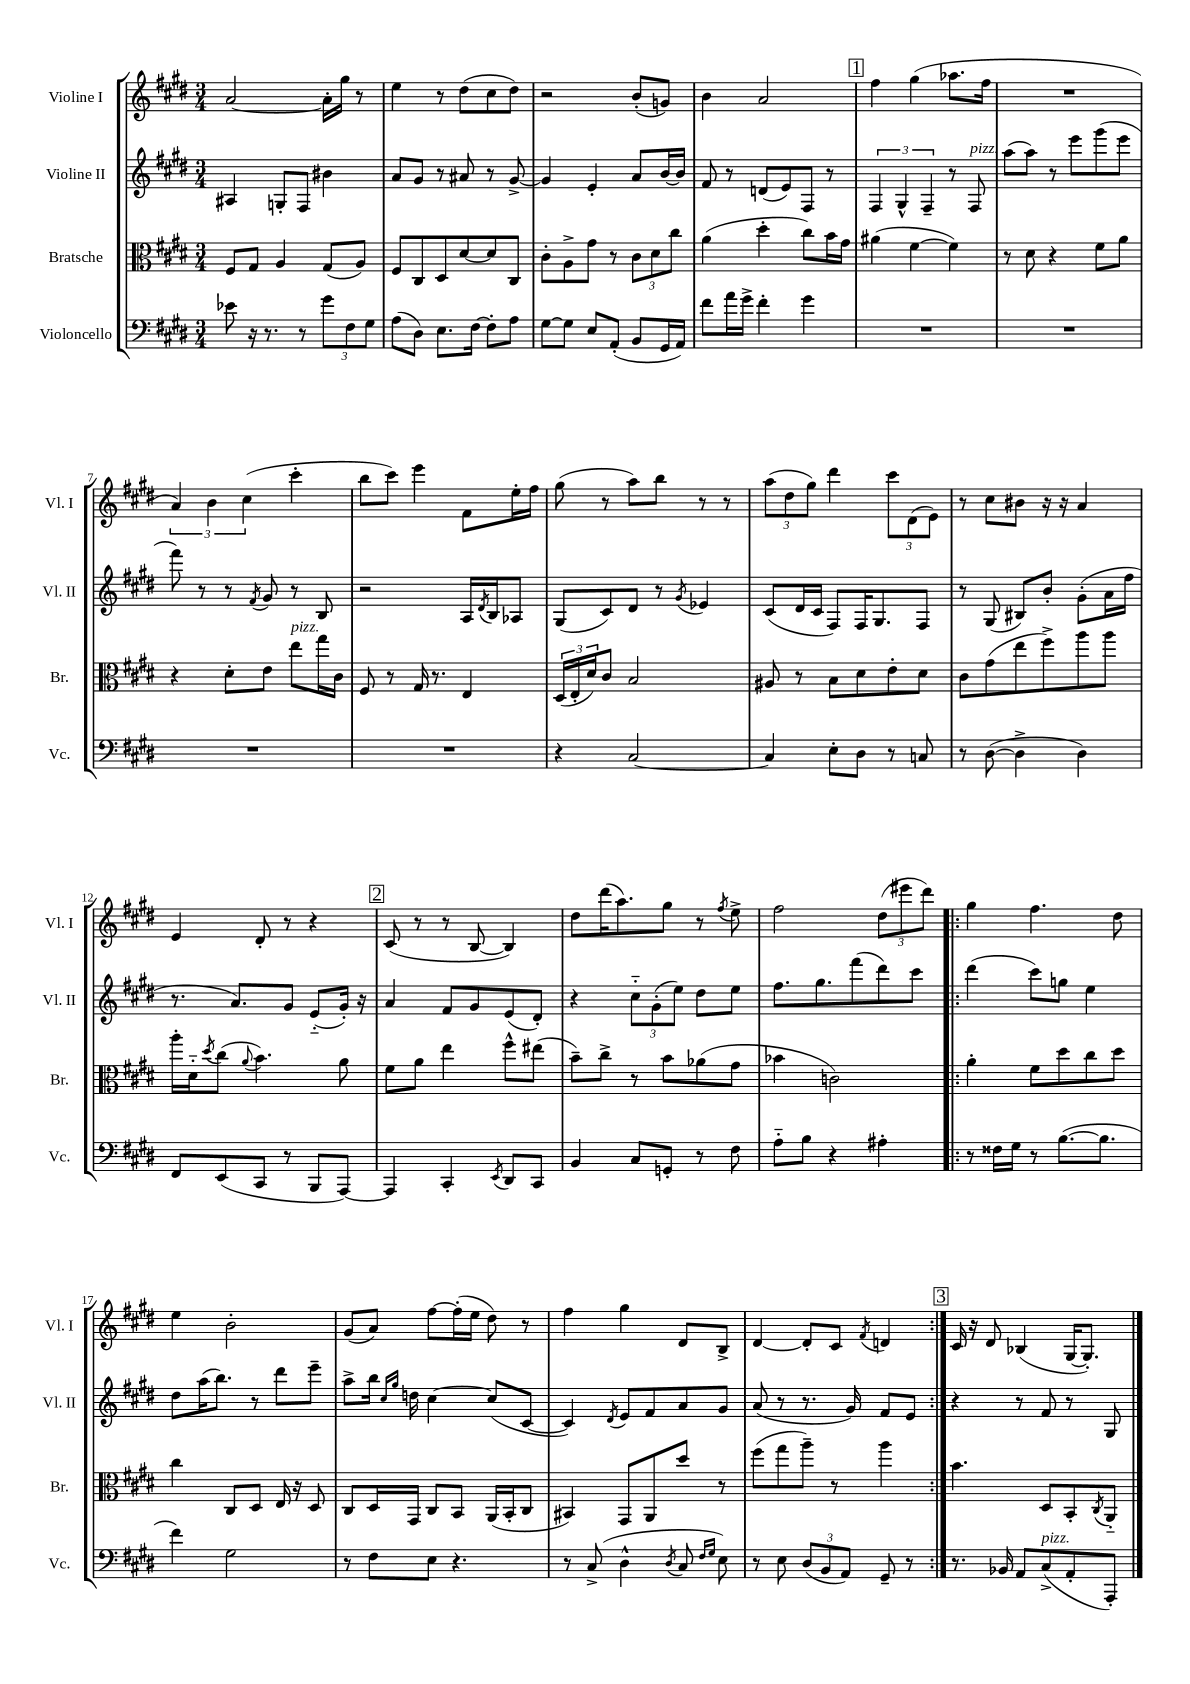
<<
\new StaffGroup <<
\new Staff = "s0" \with { instrumentName = "Violine I" shortInstrumentName = "Vl. I" } {
    \clef treble \key e \major \numericTimeSignature \time 3/4
    a'2~ a'16-. gis''16 r8 |
    e''4 r8 dis''8( cis''8 dis''8) |
    r2 b'8-.( g'8) |
    b'4 a'2 |
    \mark \markup { \box "1" } fis''4 gis''4( aes''8. fis''16 |
    R2. |
    \tuplet 3/2 { a'4) b'4 cis''4( } cis'''4-. |
    b''8 cis'''8) e'''4 fis'8 e''16-. fis''16 |
    gis''8( r8 a''8) b''8 r8 r8 |
    \tuplet 3/2 { a''8( dis''8 gis''8) } dis'''4 \tuplet 3/2 { cis'''8 dis'8( e'8) } |
    r8 cis''8 bis'8 r16 r16 a'4 |
    e'4 dis'8-. r8 r4 |
    \mark \markup { \box "2" } cis'8( r8 r8 b8~ b4) |
    dis''8 dis'''16( a''8.) gis''8 r8 \acciaccatura { fis''8 } e''8-> |
    fis''2 \tuplet 3/2 { dis''8( eis'''8 dis'''8) } |
    \repeat volta 2 { gis''4 fis''4. dis''8 |
    e''4 b'2-. |
    gis'8( a'8) fis''8~ fis''16-.( e''16 dis''8) r8 |
    fis''4 gis''4 dis'8 b8-> |
    dis'4~ dis'8-. cis'8 \acciaccatura { fis'8 } d'4 | }
    \mark \markup { \box "3" } cis'16 r16 dis'8 bes4( gis16~ gis8.-.) \bar "|." |
}
\new Staff = "s1" \with { instrumentName = "Violine II" shortInstrumentName = "Vl. II" } {
    \clef treble \key e \major \numericTimeSignature \time 3/4
    ais4 g8-. fis8 bis'4 |
    a'8 gis'8 r8 ais'8 r8 gis'8~-> |
    gis'4 e'4-. a'8 b'16~ b'16 |
    fis'8 r8 d'8( e'8) fis8 r8 |
    \mark \markup { \box "1" } \tuplet 3/2 { fis4 gis4-^ fis4-- } r8 fis8^\markup { \italic "pizz." } |
    a''8( a''8) r8 e'''8 gis'''8( e'''8 |
    fis'''8) r8 r8 \acciaccatura { fis'8 } gis'8 r8 b8 |
    r2 a16 \acciaccatura { dis'8 } b16 aes8 |
    gis8( cis'8) dis'8 r8 \acciaccatura { gis'8 } ees'4 |
    cis'8( dis'16 cis'16 fis8) fis16 gis8. fis8 |
    r8 gis8( bis8) b'8-. gis'8-.( a'16 fis''16 |
    r8. a'8.) gis'8 e'8-_( gis'16-.) r16 |
    \mark \markup { \box "2" } a'4 fis'8 gis'8 e'8( dis'8-.) |
    r4 \tuplet 3/2 { cis''8-_ gis'8-.( e''8) } dis''8 e''8 |
    fis''8. gis''8. fis'''8( dis'''8) cis'''8 |
    \repeat volta 2 { dis'''4( cis'''8) g''8 e''4 |
    dis''8 a''16( b''8.) r8 dis'''8 e'''8-- |
    a''8-> b''16 \grace { cis''16 gis''16 } d''16 cis''4~ cis''8( cis'8~ |
    cis'4) \acciaccatura { dis'8 } e'8 fis'8 a'8 gis'8 |
    a'8( r8 r8. gis'16) fis'8 e'8 | }
    \mark \markup { \box "3" } r4 r8 fis'8 r8 gis8 \bar "|." |
}
\new Staff = "s2" \with { instrumentName = "Bratsche" shortInstrumentName = "Br." } {
    \clef alto \key e \major \numericTimeSignature \time 3/4
    fis8 gis8 a4 gis8( a8) |
    fis8 cis8 dis8 dis'8~ dis'8 cis8 |
    cis'8-. a8-> gis'8 r8 \tuplet 3/2 { cis'8 dis'8 cis''8 } |
    a'4( dis''4-. cis''8) b'16 gis'16 |
    \mark \markup { \box "1" } ais'4( fis'4~ fis'4) |
    r8 dis'8 r4 fis'8 a'8 |
    r4 dis'8-. e'8 e''8^\markup { \italic "pizz." } gis''16 cis'16 |
    fis8 r8 gis16 r8. e4 |
    \tuplet 3/2 { dis16( e16-. dis'16) } cis'8 b2 |
    ais8 r8 b8 dis'8 e'8-. dis'8 |
    cis'8 gis'8( e''8 fis''8->) a''8 a''8 |
    a''16-. dis'16-_ \acciaccatura { dis''8 } cis''8( \appoggiatura { a'8 } b'4.) a'8 |
    \mark \markup { \box "2" } fis'8 a'8 e''4 fis''8-^ eis''8( |
    b'8--) cis''8-> r8 b'8 aes'8( gis'8 |
    bes'4 c'2) |
    \repeat volta 2 { a'4-. fis'8 dis''8 cis''8 dis''8 |
    cis''4 cis8 dis8 e16 r16 dis8 |
    cis8 dis16 gis,16 cis8 b,8 a,16( b,16-. cis8 |
    bis,4) gis,8 a,8 dis''8 r8 |
    fis''8( gis''8 a''8--) r8 a''4 | }
    \mark \markup { \box "3" } b'4. dis8 b,8-. \acciaccatura { cis8 } a,8-_ \bar "|." |
}
\new Staff = "s3" \with { instrumentName = "Violoncello" shortInstrumentName = "Vc." } {
    \clef bass \key e \major \numericTimeSignature \time 3/4
    ees'8 r16 r8. r8 \tuplet 3/2 { gis'8 fis8 gis8 } |
    a8( dis8) e8. fis16~ fis8-. a8 |
    gis8~ gis8 e8 a,8-.( b,8 gis,16 a,16) |
    fis'8 a'16 gis'16-> fis'4-. gis'4 |
    \mark \markup { \box "1" } R2. |
    R2. |
    R2. |
    R2. |
    r4 cis2~ |
    cis4 e8-. dis8 r8 c8 |
    r8 dis8~( dis4-> dis4) |
    fis,8 e,8( cis,8 r8 b,,8 a,,8~) |
    \mark \markup { \box "2" } a,,4 cis,4-. \acciaccatura { e,8 } dis,8 cis,8 |
    b,4 cis8 g,8-. r8 fis8 |
    a8-_ b8 r4 ais4-. |
    \repeat volta 2 { r8 fisis16 gis16 r8 b8.~( b8. |
    fis'4) gis2 |
    r8 fis8 e8 r4. |
    r8 cis8->( dis4-^ \acciaccatura { dis8 } cis8 \grace { fis16 gis16 } e8) |
    r8 e8 \tuplet 3/2 { dis8( b,8 a,8) } gis,8-- r8 | }
    \mark \markup { \box "3" } r8. bes,16 a,8 cis8->^\markup { \italic "pizz." }( a,8-. a,,8-.) \bar "|." |
}
>>
>>
